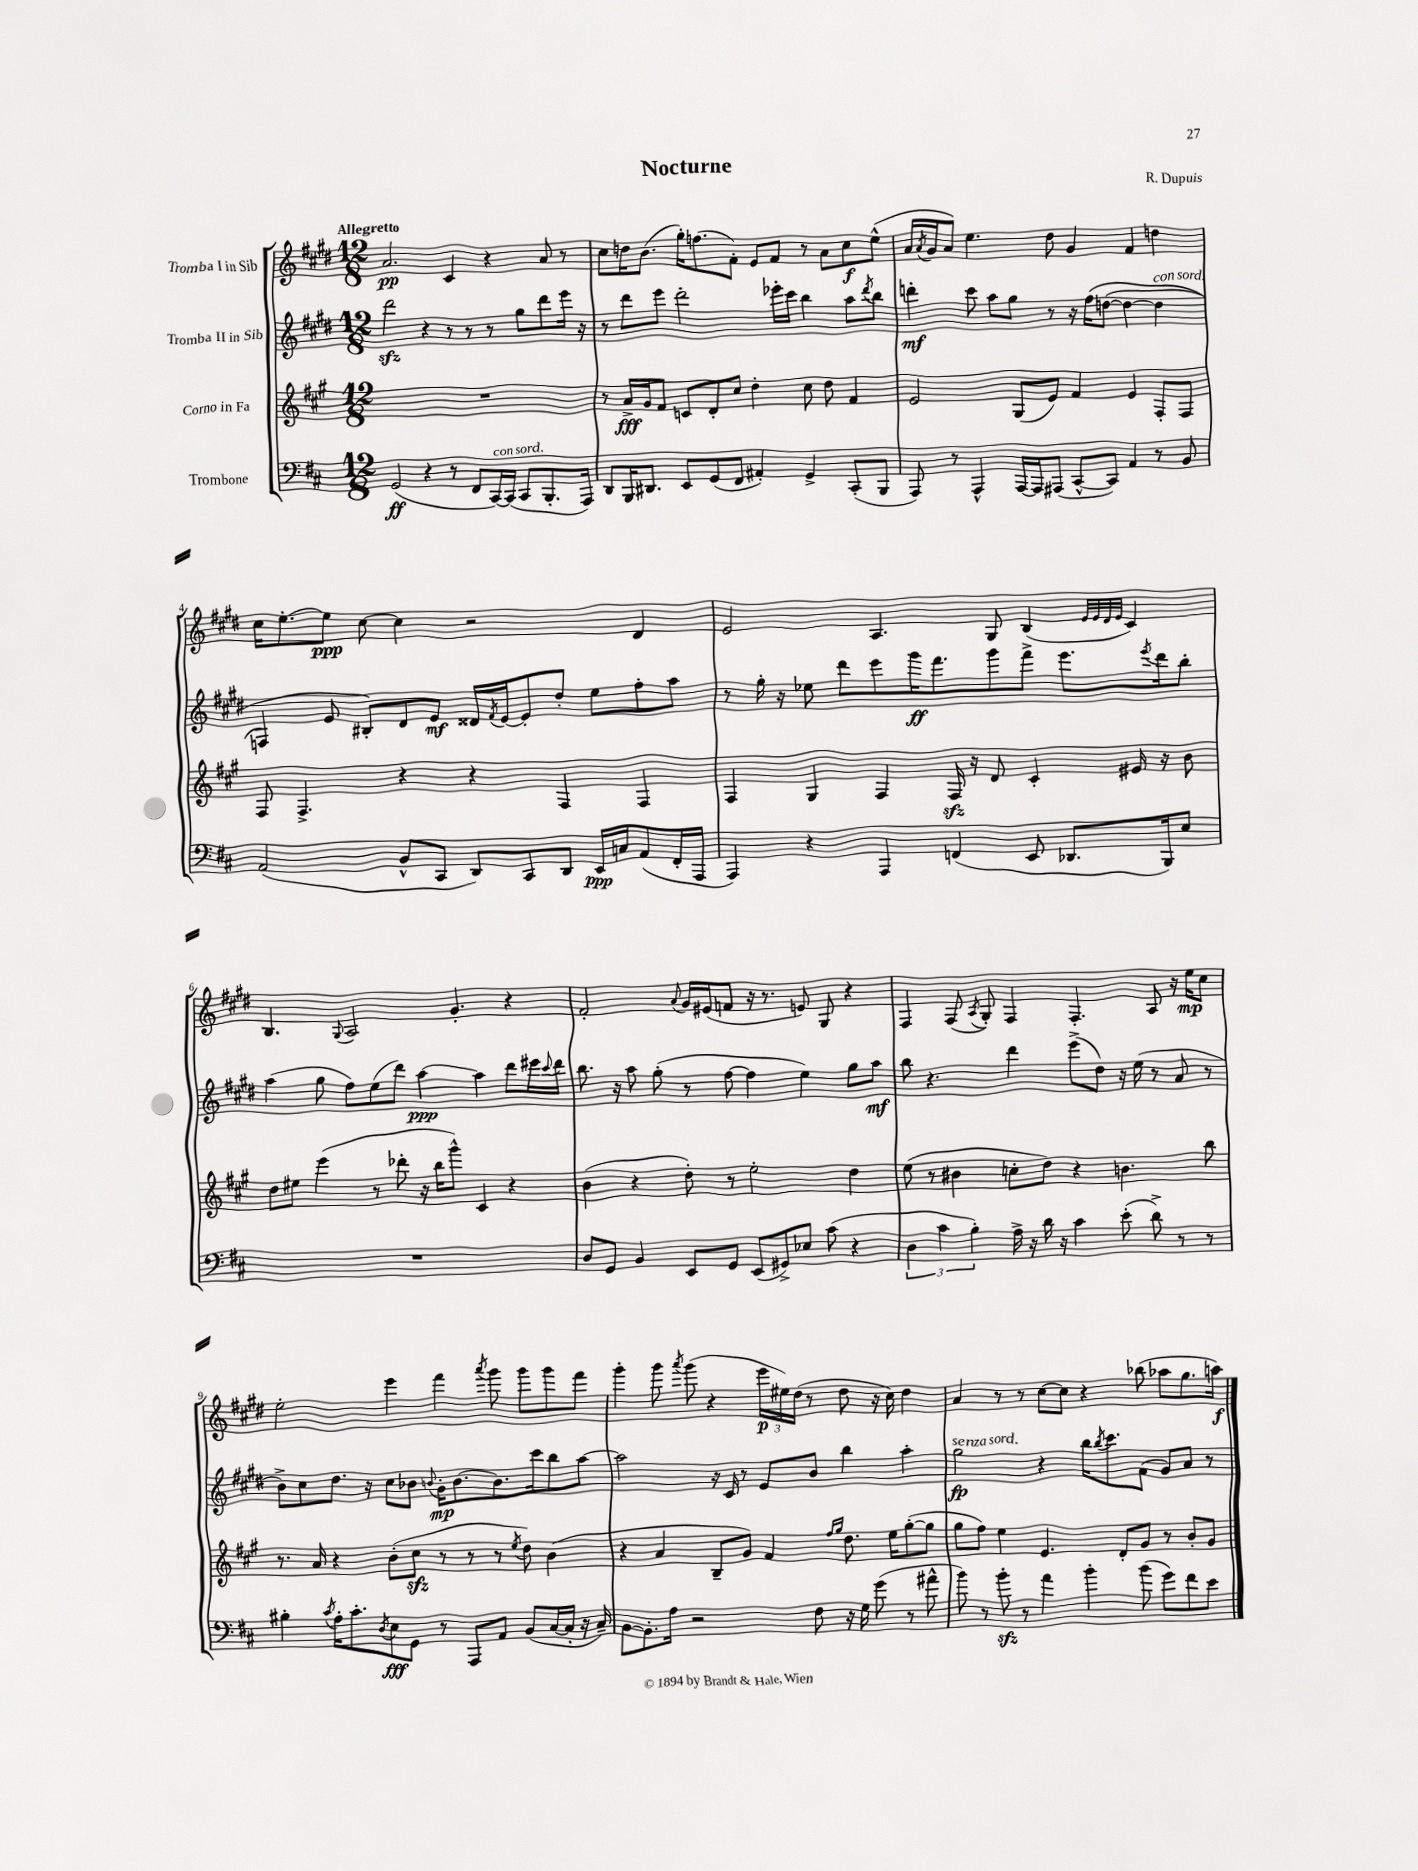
\header { title = "Nocturne" composer = "R. Dupuis" }
<<
\new StaffGroup <<
\new Staff = "s0" \with { instrumentName = "Tromba I in Sib" } {
    \clef treble \key e \major \numericTimeSignature \time 12/8 \tempo "Allegretto"
    a'2.\pp cis'4 r4 a'8 r8 |
    cis''8 d''16 b'8.( gis''16-.) f''8.( fis'8-.) e'8 fis'8 r8 a'8 cis''8\f e''8-^( |
    a'16 \acciaccatura { a'8 } gis'16 a'8) e''4. dis''8 gis'4 fis'4 d''4 |
    cis''16 e''8.~-. e''8\ppp cis''8~ cis''4 r2 dis'4 |
    e'2 a4. gis8 b4( \grace { e'32 e'32 dis'32 e'32 } cis'4) |
    b4. \appoggiatura { gis8 } a2 gis'4.-. r4 |
    fis'2-. \appoggiatura { a'8 } gis'16 eis'16( f'8 r16 r8. e'8) gis8 r4 |
    fis4 fis8( \acciaccatura { a8 } gis8-.) fis4 fis4.-. a8 r16 e''16\mp cis''8 |
    e''2-. e'''4 fis'''4 \acciaccatura { a'''8 } gis'''8 gis'''8 gis'''8 fis'''8 |
    gis'''4-. gis'''8 \acciaccatura { a'''8 } gis'''8( r4 \tuplet 3/2 { e'''16\p eis''16) dis''16( } r8 dis''8 r16 cis''16) dis''4 |
    a'4 r8 r8 cis''8~ cis''8 r4 bes''8( aes''8 gis''8. a''16\f) \bar "|." |
}
\new Staff = "s1" \with { instrumentName = "Tromba II in Sib" } {
    \clef treble \key e \major \numericTimeSignature \time 12/8
    dis'''2\sfz r4 r8 r8 r8 gis''8 dis'''8 e'''16 r16 |
    r8 dis'''8 e'''8 dis'''2-. ees'''16-. cis'''16 b''4 a''8 \acciaccatura { dis'''8 } b''8 |
    d'''4-.\mf cis'''8 a''8 gis''8 r8 r16 fis''16\( d''8~( d''4~ d''4^\markup { \italic "con sord." } |
    f4) e'8 bis8-.\) dis'8 e'8\mf disis'16 \acciaccatura { fis'8 } e'16~ e'8-. dis''8-. e''8 fis''8-. a''8 |
    r8 gis''16-. r16 ees''8 dis'''8 e'''8 gis'''16\ff fis'''8. gis'''8 fis'''8-> e'''8. \acciaccatura { e'''8 } dis'''16 b''8-. |
    a''4( gis''8 fis''8) e''8( dis'''8) a''4~\ppp a''4 dis'''8 eis'''16 \appoggiatura { cis'''8 } dis'''16 |
    b''8. r16 a''8 gis''8-.( r8 fis''8~ fis''4 e''4) gis''8 a''8\mf |
    b''8 r4. dis'''4 e'''8->( dis''8) r16 e''16( r8 a'8 r8 |
    b'8->) cis''8 dis''8. r16 cis''8 bes'8 \appoggiatura { b'8 } gis'16-.\mp b'8.~ b'8. cis'''16 b''8 a''8~ |
    a''2 r16 cis'16 r8 e'8 b'8 b''4 a''4-. |
    gis''2\fp^\markup { \italic "senza sord." } r4 b''16 \acciaccatura { b''8 } cis'''8. fis'8( gis'8) a'8 r8 \bar "|." |
}
\new Staff = "s2" \with { instrumentName = "Corno in Fa" } {
    \clef treble \key a \major \numericTimeSignature \time 12/8
    R1. |
    r8 a'16->\fff gis'16 fis'8 c'8 d'8-. cis''8 d''4-. cis''8 d''8 fis'4 |
    e'2 gis8( e'8) fis'4 e'4 fis8-. fis8 |
    fis8 fis4.-> r4 r4 fis4 fis4 |
    fis4 gis4 fis4 fis16\sfz r16 d'8 cis'4-. eis'16 r16 b'8 |
    d''8 eis''8 e'''4( r8 des'''8-. r16 b''16 gis'''8-^) cis'4 r4 |
    b'4( r4 d''8-.) r8 e''2-. d''4 |
    e''8( r8 bis'4 c''8-. d''8) r4 b'4. b''8 |
    r8. a'16 r4 b'8-.( cis''8\sfz r8 r8 r8 \acciaccatura { e''8 } d''8) b'4( |
    r4 a'4 b8-- gis'8) fis'4 \grace { fis''16 gis''16 } d''8. e''16 gis''8~-.( gis''8 |
    gis''8 fis''8) e''4 e'4. d'8-. gis'8 r8 b'8-. gis'8 \bar "|." |
}
\new Staff = "s3" \with { instrumentName = "Trombone" } {
    \clef bass \key d \major \numericTimeSignature \time 12/8
    g,2\ff( r4 r8 fis,8 cis,16~^\markup { \italic "con sord." }) cis,16( cis,8 b,,8.-. a,,16) |
    d,8 b,,16 dis,8. e,8 g,8( fis,8 ais,4-.) g,4-> cis,8-.( b,,8 |
    a,,8) r8 a,,4-^ a,,16~ a,,16 ais,,8( cis,8~-^ cis,8) a,4 r8 b,8 |
    a,2( b,8-^ cis,8 d,8) cis,8 d,8 e,16\ppp c16 a,8( fis,16-. a,,16 |
    a,,4) r4 a,,4 f,4( e,8 des,8. b,,16) e8 |
    R1. |
    d8 g,8 b,4 e,8 g,8 e,8( gis,8->) ees8 cis'8( r4 |
    \tuplet 3/2 { d4 cis'4 b4-.) } a16-> r16 d'16 r16 cis'4 e'8-.( d'8->) r8 r8 |
    bis4-. \acciaccatura { cis'8 } a16-. cis'8.-. \acciaccatura { d8 } e8\fff g,8 r8 a,,8 a,8 b,8( cis16~ cis16-. r16 cis16--) |
    b,8~ b,8.-. a16 r2 fis8 r16 g16 g'8( r8 ais'8-^ |
    b'8) r8 b'8-.\sfz r8 a'4 b'4-. b'8( g'8) fis'8 e'8 \bar "|." |
}
>>
>>
